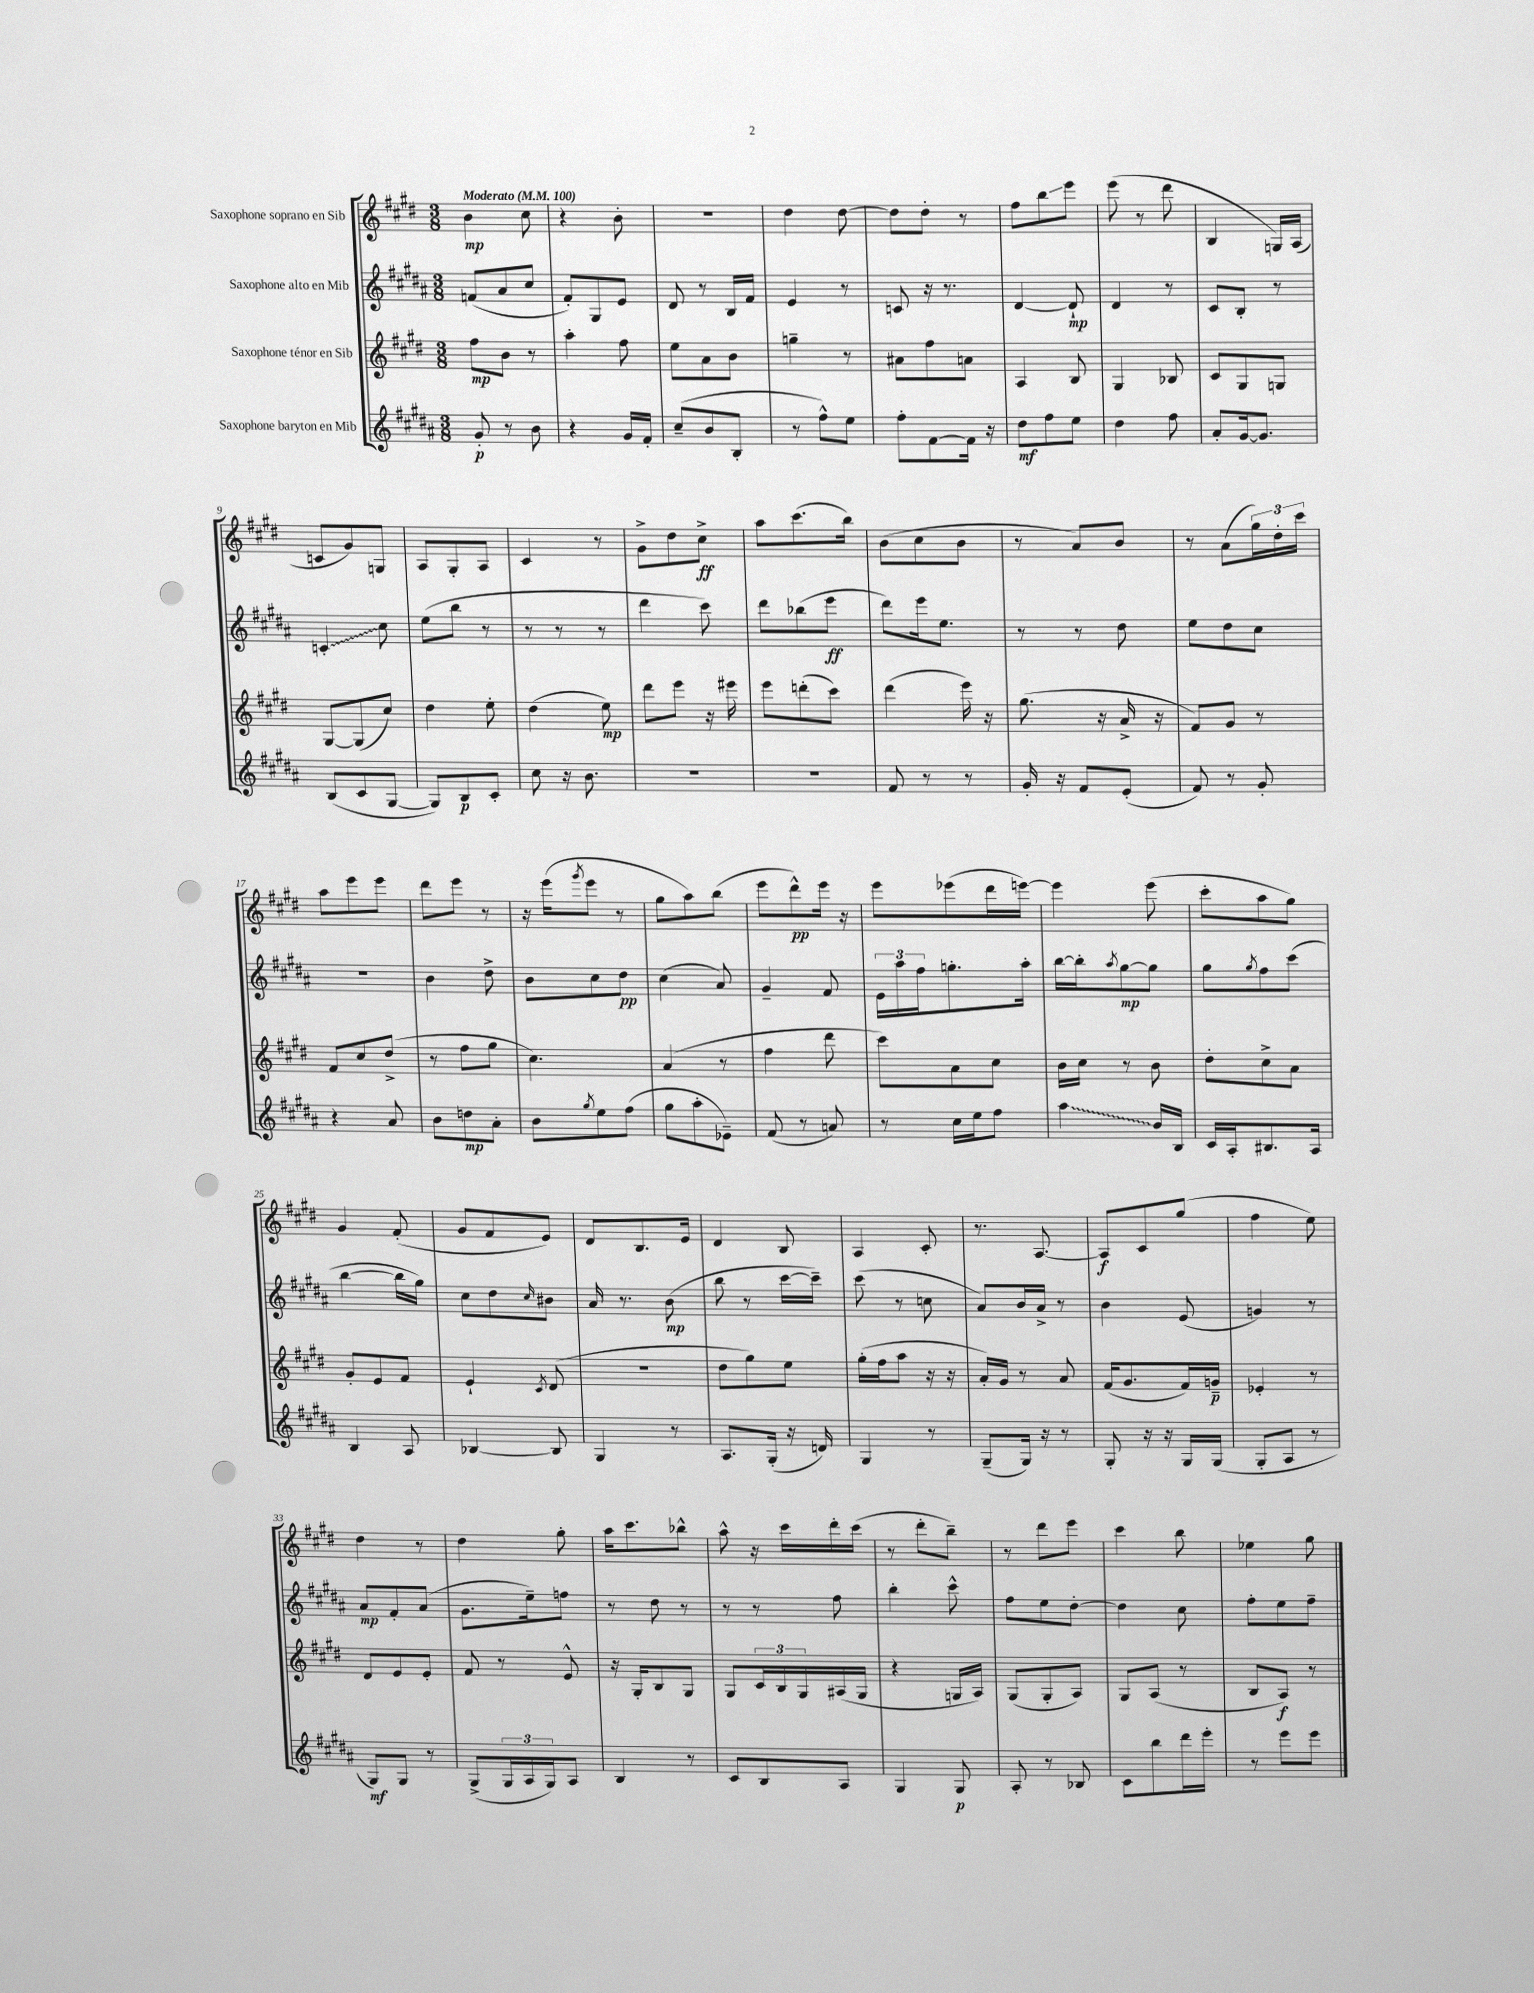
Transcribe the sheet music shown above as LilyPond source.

<<
\new StaffGroup <<
\new Staff = "s0" \with { instrumentName = "Saxophone soprano en Sib" } {
    \clef treble \key e \major \numericTimeSignature \time 3/8 \tempo "Moderato" 4 = 100
    b'4\mp cis''8 |
    r4 b'8-. |
    r4. |
    dis''4 dis''8~ |
    dis''8 dis''8-. r8 |
    fis''8 b''8\glissando e'''8 |
    e'''8( r8 dis'''8 |
    b4 g16) a16( |
    c'8 gis'8) g8 |
    a8 gis8-. a8 |
    cis'4 r8 |
    gis'8-> dis''8 cis''8->\ff |
    a''8 cis'''8.( b''16) |
    b'8( cis''8 b'8 |
    r8 a'8) b'8 |
    r8 a'8( \tuplet 3/2 { gis''16) dis''16-. cis'''16 } |
    a''8 e'''8 e'''8 |
    dis'''8 e'''8 r8 |
    r16 e'''16( \acciaccatura { gis'''8 } e'''8 r8 |
    gis''8 a''8) b''8( |
    e'''8 dis'''8-^\pp) e'''16 r16 |
    e'''8 ees'''8( dis'''16 e'''16~) |
    e'''4 e'''8( |
    cis'''8-. a''8 gis''8) |
    gis'4 fis'8-.( |
    gis'8 fis'8 e'8) |
    dis'8 b8. e'16 |
    dis'4 b8 |
    a4 cis'8-. |
    r8. a8.~ |
    a8\f cis'8 gis''8( |
    fis''4 e''8) |
    dis''4 r8 |
    dis''4 gis''8-. |
    a''16 cis'''8. bes''8-^ |
    a''8-^ r16 cis'''16 dis'''16-. cis'''16( |
    r8 dis'''8-. b''8--) |
    r8 dis'''8 e'''8 |
    cis'''4 b''8 |
    ees''4 gis''8 \bar "|." |
}
\new Staff = "s1" \with { instrumentName = "Saxophone alto en Mib" } {
    \clef treble \key b \major \numericTimeSignature \time 3/8
    f'8( ais'8 cis''8 |
    fis'8-.) gis8 e'8 |
    dis'8 r8 b16 fis'16 |
    e'4 r8 |
    c'8 r16 r8. |
    dis'4~ dis'8-!\mp |
    dis'4 r8 |
    cis'8 b8-. r8 |
    \once \override Glissando.style = #'zigzag c'4-.\glissando cis''8 |
    e''8( b''8 r8 |
    r8 r8 r8 |
    dis'''4 cis'''8) |
    dis'''8 bes''8( e'''8\ff |
    dis'''8) e'''16 e''8. |
    r8 r8 dis''8 |
    e''8 dis''8 cis''8 |
    R4. |
    b'4 dis''8-> |
    b'8 cis''8 dis''8\pp |
    cis''4( ais'8) |
    gis'4-- fis'8 |
    \tuplet 3/2 { e'16 ais''16 fis''16 } g''8.-. ais''16-. |
    b''16~ b''16-. \acciaccatura { ais''8 } gis''8~\mp gis''8 |
    gis''8 \acciaccatura { gis''8 } fis''8 cis'''8( |
    b''4~ b''16 gis''16) |
    cis''8 dis''8 \grace { cis''16 } bis'8 |
    ais'16 r8. b'8\mp( |
    b''8 r8 cis'''16~ cis'''16--) |
    cis'''8( r8 c''8 |
    ais'8) b'16 ais'16-> r8 |
    b'4 e'8( |
    g'4) r8 |
    ais'8\mp fis'8-. ais'8( |
    gis'8. e''16--) f''8 |
    r8 dis''8 r8 |
    r8 r8 fis''8 |
    b''4-. cis'''8-^ |
    fis''8 e''8 dis''8~-. |
    dis''4 cis''8 |
    fis''8-. e''8 fis''8-- \bar "|." |
}
\new Staff = "s2" \with { instrumentName = "Saxophone ténor en Sib" } {
    \clef treble \key e \major \numericTimeSignature \time 3/8
    fis''8\mp b'8 r8 |
    a''4-. fis''8 |
    e''8 a'8 b'8 |
    g''4-- r8 |
    ais'8 fis''8 a'8 |
    a4 b8 |
    gis4 bes8 |
    cis'8 gis8 g8 |
    gis8~ gis8( cis''8) |
    dis''4 e''8-. |
    dis''4( e''8\mp) |
    dis'''8 e'''8 r16 eis'''16 |
    e'''8 d'''8-.( cis'''8) |
    dis'''4( e'''16) r16 |
    gis''8.( r16 a'16-> r16 |
    fis'8) gis'8 r8 |
    fis'8 cis''8 dis''8->( |
    r8 fis''8 gis''8 |
    cis''4.) |
    a'4( r8 |
    fis''4 dis'''8 |
    cis'''8) a'8 cis''8 |
    b'16 cis''16 r8 b'8 |
    dis''8-. cis''8-> a'8 |
    gis'8-. e'8 fis'8 |
    e'4-! \acciaccatura { cis'8 } dis'8( |
    R4. |
    dis''8 gis''8) e''8 |
    gis''16-.( fis''16 a''8 r16 r16 |
    a'16-.) gis'16 r8 a'8 |
    fis'16( gis'8. fis'16) g'16--\p |
    ees'4-. r8 |
    dis'8 e'8 e'8-. |
    fis'8 r8 e'8-^ |
    r16 gis16-. b8 gis8 |
    gis8 \tuplet 3/2 { cis'16 b16 gis16 } ais16( gis16 |
    r4 g16 a16) |
    gis8( gis8-. a8) |
    gis8 a8( r8 |
    b8 a8\f) r8 \bar "|." |
}
\new Staff = "s3" \with { instrumentName = "Saxophone baryton en Mib" } {
    \clef treble \key b \major \numericTimeSignature \time 3/8
    gis'8-.\p r8 b'8 |
    r4 gis'16 fis'16-. |
    cis''8--( b'8 b8-. |
    r8 fis''8-^) e''8 |
    fis''8-. fis'8~ fis'16 r16 |
    dis''8\mf fis''8 e''8 |
    dis''4 fis''8 |
    ais'8-. gis'16~ gis'8. |
    b8( cis'8 gis8~ |
    gis8) b8\p cis'8-. |
    cis''8 r16 b'8. |
    R4. |
    R4. |
    fis'8 r8 r8 |
    gis'16-. r16 fis'8 e'8-.( |
    fis'8) r8 gis'8-. |
    r4 ais'8 |
    b'8 d''8\mp ais'8-. |
    b'8 \acciaccatura { gis''8 } e''8 fis''8( |
    gis''8 ais''8-. ees'8--) |
    fis'8( r8 a'8) |
    r8 cis''16 e''16 fis''8 |
    \once \override Glissando.style = #'zigzag ais''4\glissando b'16 b16 |
    cis'16 ais16-. bis8. ais16 |
    b4 ais8 |
    bes4~ bes8 |
    gis4 r8 |
    ais8. gis16-.( r16 d'16) |
    gis4 r8 |
    gis8--( gis16) r16 r8 |
    gis8-. r16 r16 gis16 gis16( |
    gis8-. ais8 r8 |
    gis8\mf) gis8 r8 |
    gis8->( \tuplet 3/2 { gis16 ais16 gis16) } ais8 |
    b4 r8 |
    cis'8 b8 ais8 |
    gis4 gis8\p |
    ais8-. r8 bes8 |
    cis'8 b''8 dis'''16 e'''16-. |
    r8 e'''8 e'''8 \bar "|." |
}
>>
>>
